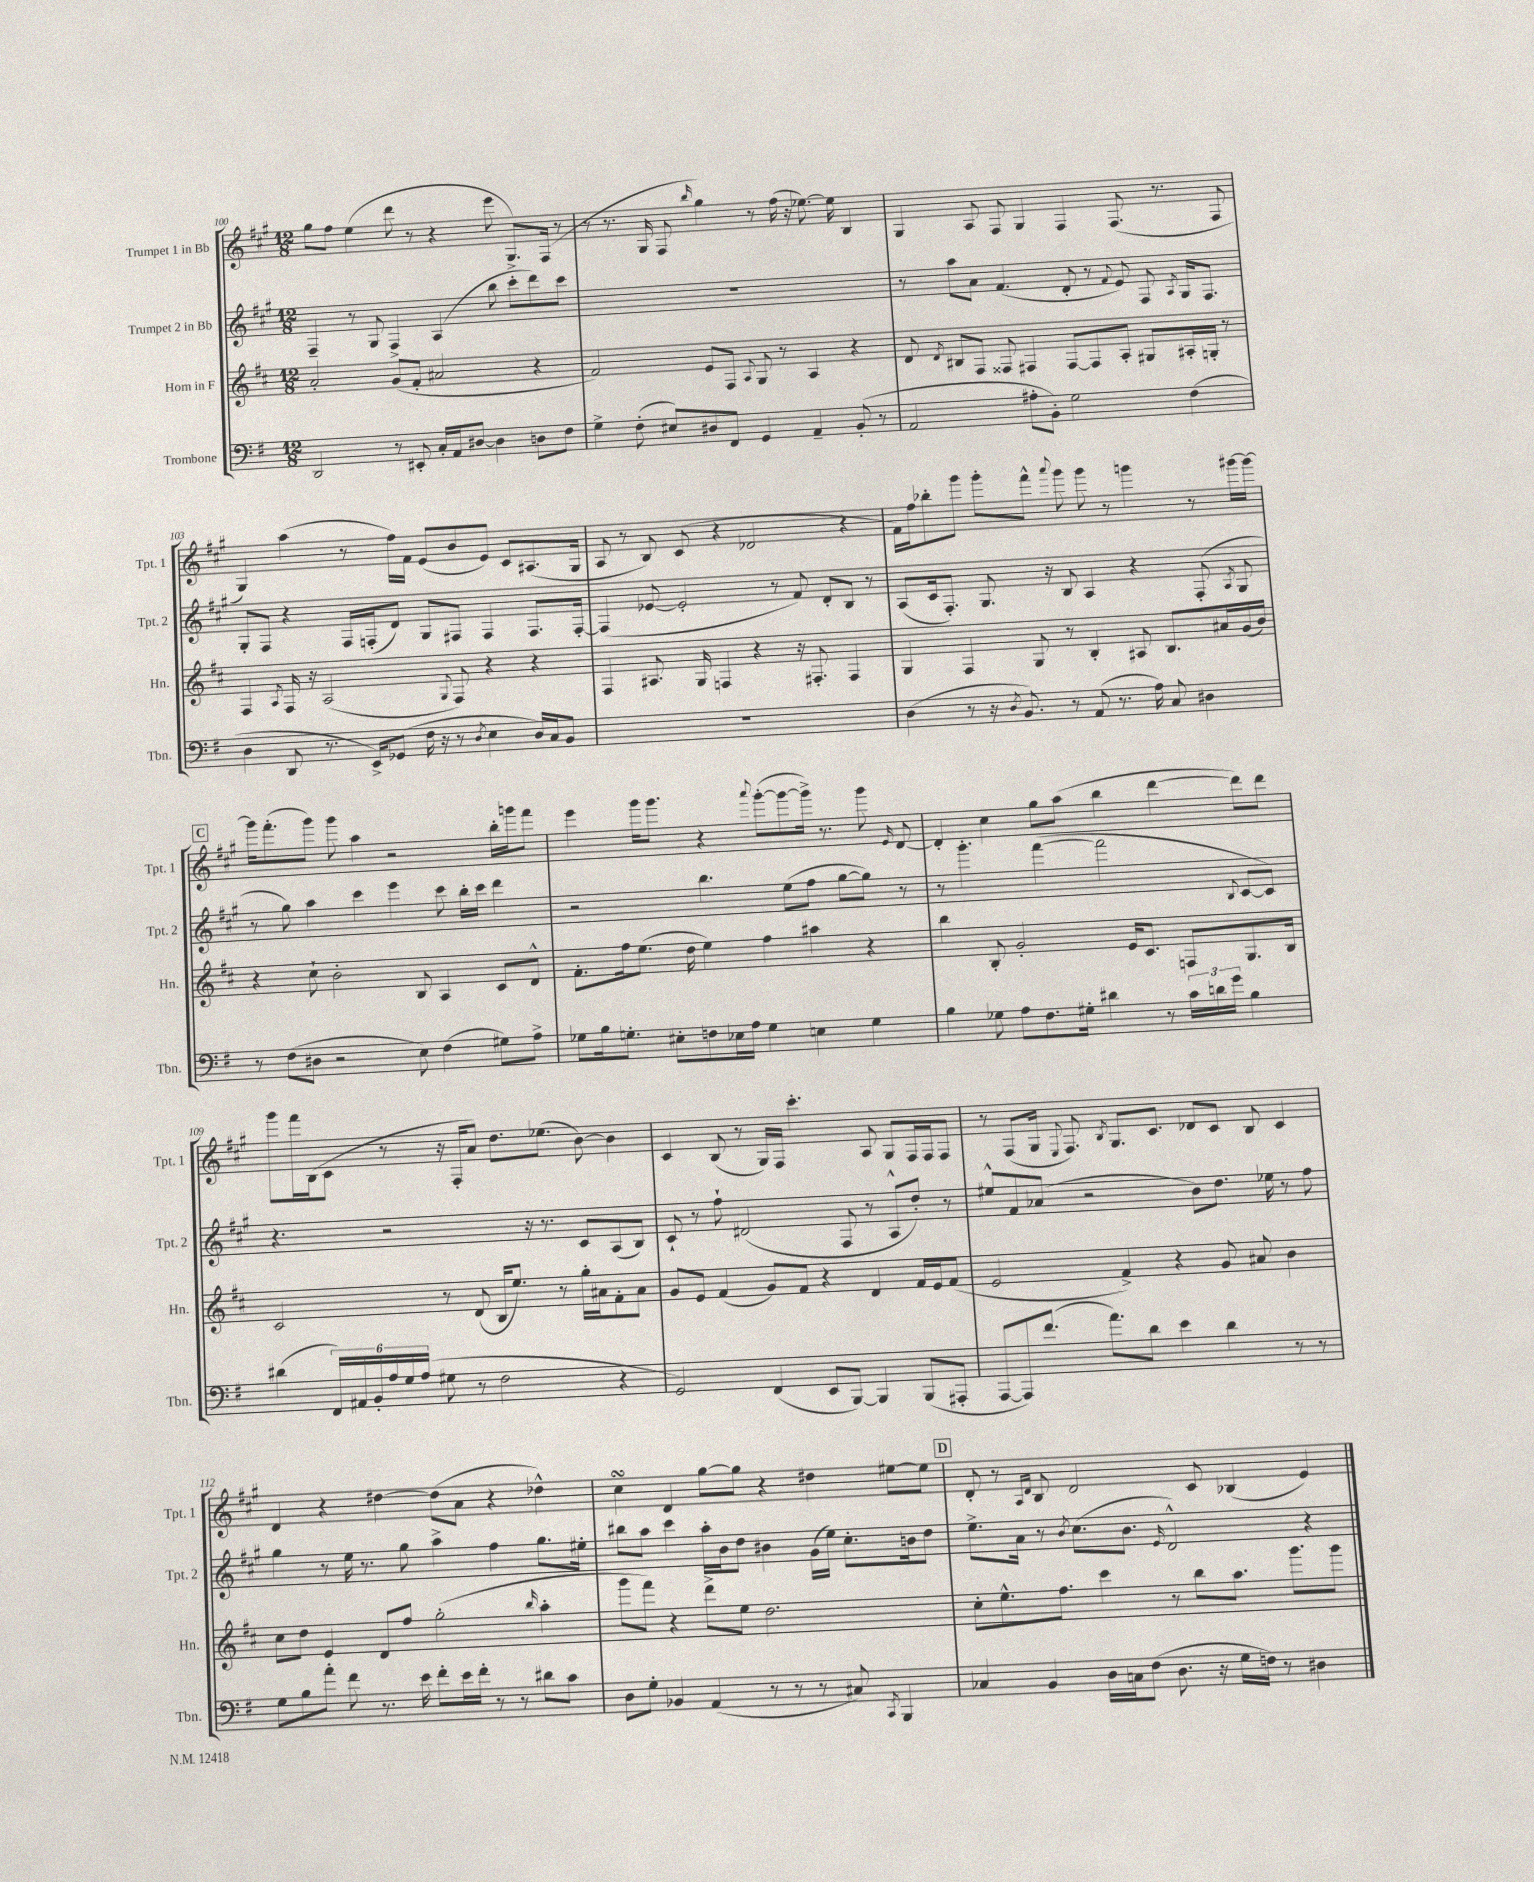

**kern	**kern	**kern	**kern
*staff4	*staff3	*staff2	*staff1
*clefF4	*clefG2	*clefG2	*clefG2
*k[f#]	*k[f#c#]	*k[f#c#g#]	*k[f#c#g#]
*M12/8	*M12/8	*M12/8	*M12/8
2DD	2a'	4F#~	8gg#
.	.	.	8ff#
.	.	8r	(4ee
.	.	8G#	.
8r	(8g	4F#^	8ddd
8EE#'	8f#'	.	8r
16C'	2a#	(4A	4r
16AA	.	.	.
[8D#	.	.	.
4D#]	.	8bb	8eee
.	.	8ccc#'	8.G#^)
8D	4r	8ddd)	.
.	.	.	(16F#
8F#	.	8ccc#	8r
=	=	=	=
4G^	2f#)	1.r	8r
.	.	.	8.r
(8F#'	.	.	.
.	.	.	16G#
8E#)	.	.	8F#
.	.	.	16qqbb
8D#	8e	.	4gg#)
8FF#	8F#	.	.
.	8qqA	.	.
4GG	8G	.	8r
.	8r	.	(16ff#
.	.	.	16r
4AA~	4A	.	[8.ee-)
.	.	.	16ee-]
(8BB'	4r	.	4B
8r	.	.	.
=	=	=	=
2AA	8d	8r	4G#
.	8qd	.	.
.	8B#	8aa	.
.	8F#	8a	8A
.	8F##	(4.f#	8F#
8A#'	4F#	.	4G#
8BB')	.	.	.
2G	[8F#	8d'	4F#
.	8F#]	8r	.
.	.	8qqf#	.
.	8A'	8e)	(8.F#
.	8G#	8F#	.
.	.	.	8.r
.	.	8qA	.
(4F#	16A#'	16G#	.
.	16G'	8.F#	.
.	8r	.	8F#
=	=	=	=
4D	4F#	8G#'	4G#)
.	.	8F#	.
.	8qA	.	.
8DD	16F#	4r	(4aa
.	16r	.	.
8.r	(2A	.	.
.	.	16F#	8r
16EE^)	.	(16F'	.
(8GG-	.	8d)	16ff#)
.	.	.	16f#
16F#	.	8G#	(8e
16r	.	.	.
.	8qqG	.	.
8r	8F#)	8F#	8b
8qD	.	.	.
4E	4r	4F#	8e)
.	.	.	8c#
16D)	4r	8.F#	(8.A#
16C	.	.	.
8BB	.	.	.
.	.	[16F#'	16G#
=	=	=	=
1.r	4F#	(4F#]	8A
.	.	.	8r
.	8.A#	[8e-	8B)
.	.	2e-']	(8c#
.	16G	.	.
.	4F	.	4r
.	4r	.	2d-
.	.	8r	.
.	16r	8f#)	.
.	8.F#'	.	.
.	.	8d'	.
.	4F#	8B	4r
.	.	8r	.
=	=	=	=
(4D	4G	(8A	16f#)
.	.	.	16ff#
.	.	16c#	8bb-'
.	.	8.F#')	.
8r	4F#	.	8ggg#
16r	.	8.G#	8ggg#'
8qD	.	.	.
8.BB)	.	.	.
.	8G	.	8fff#^^
.	.	16r	.
.	.	.	8qqaaa
8r	8r	8B	8ggg#
(8AA	4B'	4A	8ggg#
8.r	.	.	8r
.	8A#	4r	4ggg
16A)	.	.	.
8C	8.B	.	.
4D#	.	(8F#'	8r
.	16a#	.	.
.	.	8qA	.
.	(16g	8G#	[16ggg#
.	16b)	.	16ggg#_
=	=	=	=
8r	4r	8r	16ggg#]
.	.	.	(8.fff#'
(8F#	.	8gg#)	.
8D#	8cc#`	4aa	8ggg#)
2r	2b'	.	8ggg#
.	.	4ccc#	4aa
.	.	4eee	2r
8E)	8B	.	.
(4F#	4A	8ccc#	.
.	.	16bb'	.
.	.	16ccc#	.
8G#)	8c#	4ddd	16bb'
.	.	.	16ggg
8A^	8d^^	.	8fff#
=	=	=	=
8G-	8.f#'	2r	4eee
16B	.	.	.
8.G'	16ff#	.	.
.	(8.ee	.	16ggg#
.	.	.	8.ggg#
8E#'	.	.	.
.	16dd	.	.
8F	4ee)	4.bb	4r
16E-	.	.	.
16A	.	.	.
.	.	.	8qqaaa
4G	4ff#	.	([8ggg#'
.	.	(8ee	8ggg#_
4E	4aa#	8ff#	16ggg#^])
.	.	.	8.r
.	.	[8gg#	.
4G	4r	8gg#])	8ggg#
.	.	.	16qqe
.	.	8r	[8d
=	=	=	=
4B	4bb	8r	4d']
.	.	4.ggg#'	.
8G-	8B'	.	4cc#
8A	2g'	.	.
8.F#	.	([4fff#	8gg#
.	.	.	(8aa
16G#'	.	.	.
4d#	.	2fff#]	4bb
.	16e	.	.
.	8.c#	.	.
8r	.	.	[4ddd
24c	8F	.	.
24d	.	.	.
24g	.	.	.
.	.	8qqB	.
4B	8.G	[8c#	8ddd])
.	.	8c#])	8ddd
.	16B	.	.
=	=	=	=
(4d#	2c#	4.r	8ggg#
.	.	.	16fff#
.	.	.	(16B
24FF#)	.	.	8c#
24AA#	.	.	.
24BB'	.	.	.
24A	.	2r	8r
24G	.	.	.
(24A	.	.	.
8G#	8r	.	16r
.	.	.	16F#'
8r	(8d	.	8a)
2F#	16B	.	8.dd
.	8.ee)	.	.
.	.	16r	.
.	.	8.r	(8.ee-
.	8r	.	.
.	16gg'	8c#	[8b)
.	16a#	.	.
4r	8f#'	(8A	4b]
.	8a#	8B)	.
=	=	=	=
2GG)	8g	8c#`	4c#
.	8e	8r	.
.	(4f#	8ff#`	(8B
.	.	(2d#	8r
(4FF#	8g)	.	16G#)
.	.	.	16F#
.	8f#	.	4.ccc#'
8EE	4r	.	.
[8BBB)	.	8F#	.
4BBB]	4d	8r	8A
.	.	8A^^	8G#
(8BBB	16f#	8dd')	16F#
.	16e	.	16F#
8AAA#'	(8f#	8r	8F#
=	=	=	=
[8AAA	2e	8ee#^^	8r
8AAA])	.	8f#	(8F#
(8.f#	.	(8a-	16G#
.	.	.	8qqE
.	.	.	8.F#)
.	.	2r	.
8.a)	.	.	.
.	.	.	8qB
.	4f#^)	.	8.G#
8d	.	.	.
.	.	.	8.c#
4e	4r	.	.
.	.	8b)	8d-
4d	8g	8.dd	8c#
.	8a#	.	8B
.	.	16ee-	.
8r	4b	8r	4c#
8r	.	8ff#	.
=	=	=	=
8G	8cc#	4gg#	4d
8B	8dd	.	.
8a'	4e	8r	4r
8f#	.	16ee	.
.	.	8.r	.
8.r	8d	.	[4dd#
.	8ff#	8gg#	.
16e	.	.	.
8f#'	(2gg'	4aa^	(8dd#]
16e	.	.	8a
16f#'	.	.	.
8r	.	4ff#	4r
8r	.	.	.
.	16qqbb	.	.
8d#	4aa'	8.gg#	4dd-^^)
8c	.	.	.
.	.	16ee#'	.
=	=	=	=
8D	8ggg	8bb#	4cc#
8G'	8fff#)	8aa	.
4BB-	4r	4ccc#	4d
(4AA	8ddd^	16aa'	[8gg#
.	.	16b	.
.	8ee	8dd	8gg#]
8r	2.dd	4b#	4r
8r	.	.	.
8r	.	(16g#	4dd#
.	.	16ee)	.
8C#)	.	8.cc#'	.
8qCC	.	.	.
4BBB	.	.	[8ee#
.	.	16b	.
.	.	8dd	8ee#]
=	=	=	=
4C-	8cc#'	8.ee^	8d'
.	8.ee^^	.	8r
.	.	16a	.
.	.	.	16qqA
.	.	.	16qqd
4BB	.	8r	8B
.	8.ff#	.	.
.	.	8qb	.
.	.	(8.cc#	2d
16D	4ccc#	.	.
16C	.	8.b	.
(8F#	.	.	.
.	.	16qqe	.
8.D	8r	2d^^)	.
.	8bb	.	8c#
16r	.	.	.
16G	8.aa	.	(4B-
16F)	.	.	.
8r	.	.	.
.	8.ggg	.	.
4D#	.	4r	4e)
.	8ggg	.	.
==	==	==	==
*-	*-	*-	*-
